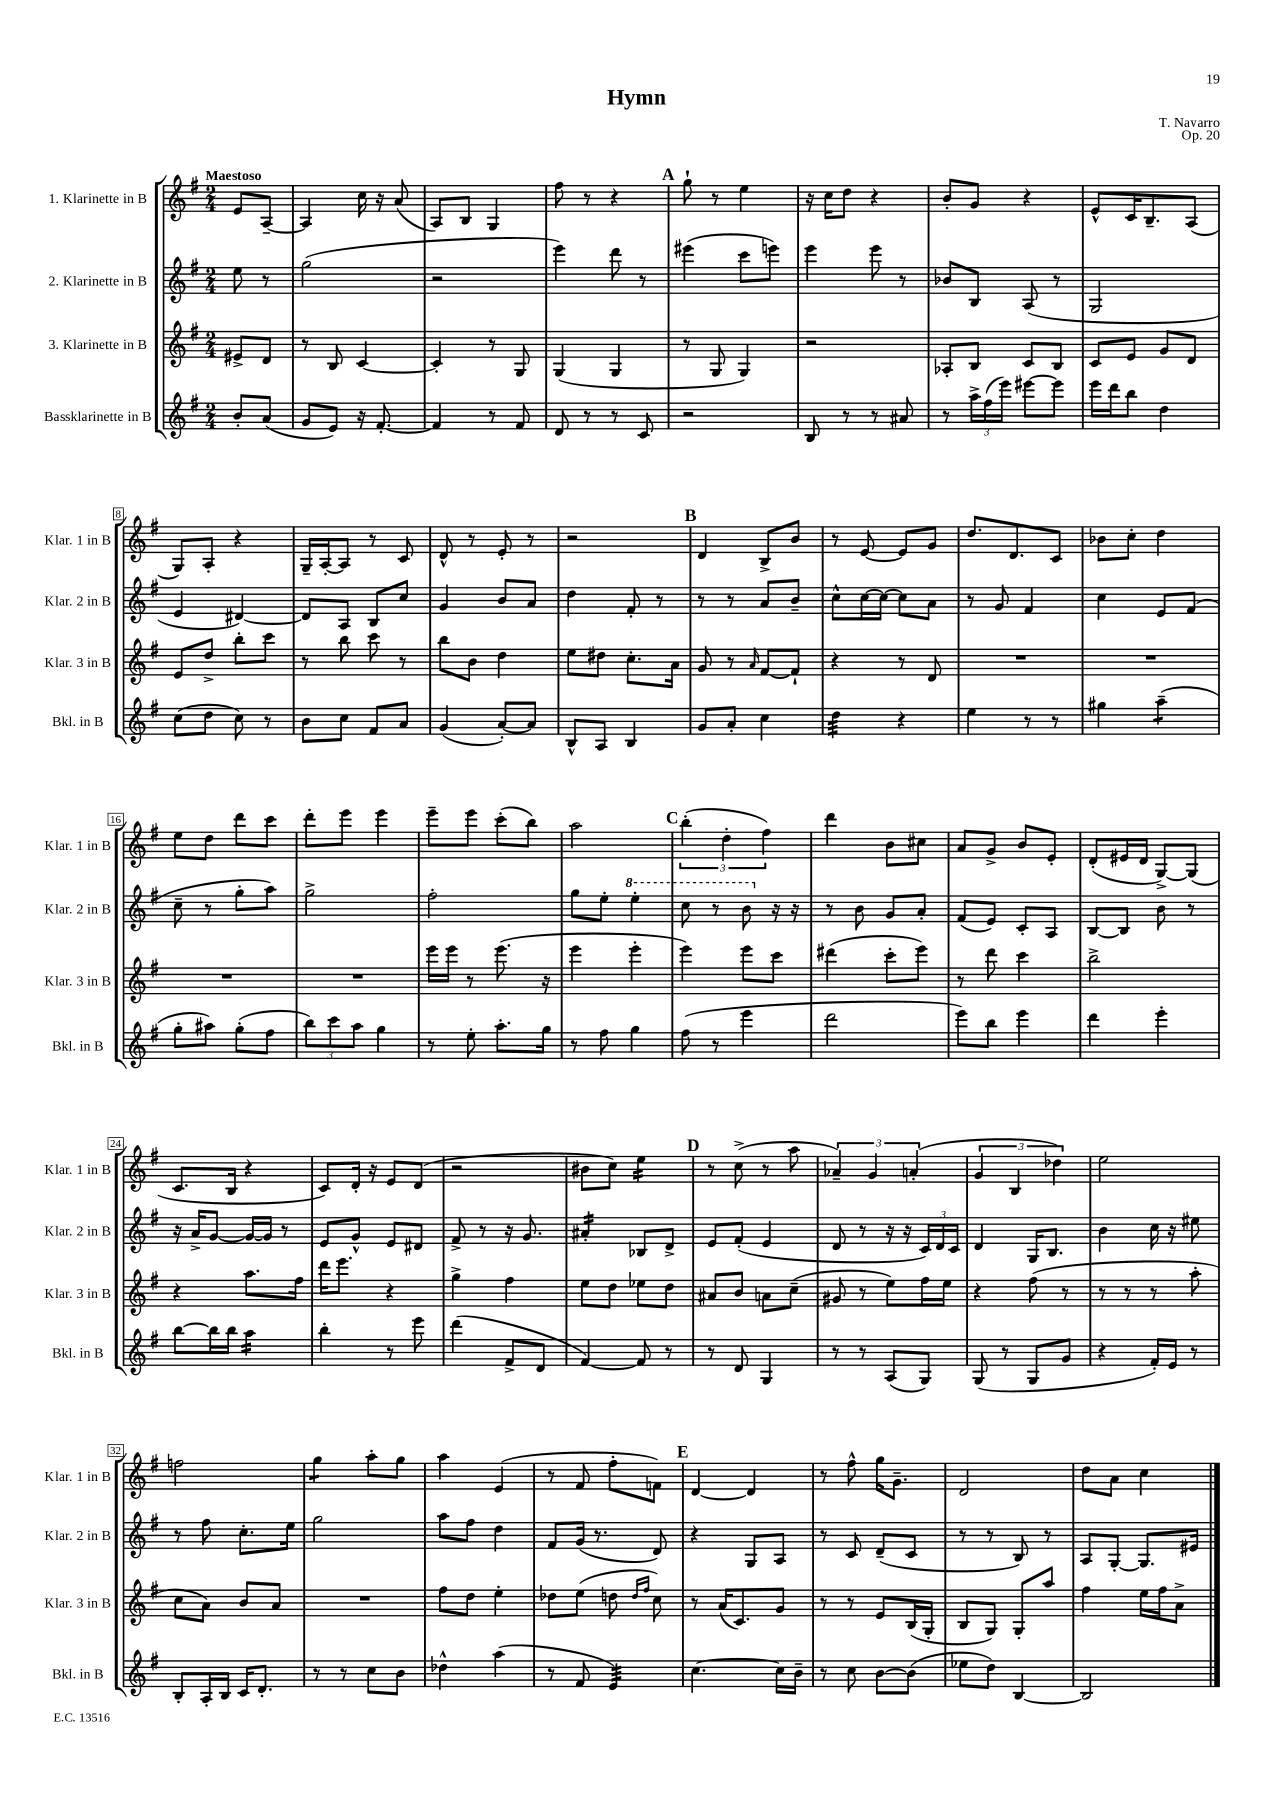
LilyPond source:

\header { title = "Hymn" composer = "T. Navarro" opus = "Op. 20" }
<<
\new StaffGroup <<
\new Staff = "s0" \with { instrumentName = "1. Klarinette in B" shortInstrumentName = "Klar. 1 in B" } {
    \clef treble \key g \major \numericTimeSignature \time 2/4 \partial 4 \tempo "Maestoso"
    e'8 a8~-- |
    a4 c''16 r16 a'8( |
    a8) b8 g4 |
    fis''8 r8 r4 |
    \mark \markup { \bold "A" } g''8-! r8 e''4 |
    r16 c''16 d''8 r4 |
    b'8-. g'8 r4 |
    e'8-^ c'16 b8.-- a8( |
    g8) a8-. r4 |
    g16-- a16~-. a8 r8 c'8 |
    d'8-^ r8 e'8-. r8 |
    r2 |
    \mark \markup { \bold "B" } d'4 b8-> b'8 |
    r8 e'8~ e'8 g'8 |
    d''8. d'8. c'8 |
    bes'8 c''8-. d''4 |
    e''8 d''8 d'''8 c'''8 |
    d'''8-. e'''8 e'''4 |
    e'''8-- e'''8 c'''8-.( b''8) |
    a''2 |
    \mark \markup { \bold "C" } \tuplet 3/2 { b''4-.( d''4-. fis''4) } |
    d'''4 b'8 cis''8 |
    a'8 g'8-> b'8 e'8-. |
    d'8-.( eis'16 d'16 g8~->) g8( |
    c'8. b16 r4 |
    c'8) d'16-. r16 e'8 d'8( |
    r2 |
    bis'8 c''8) e''4:16 |
    \mark \markup { \bold "D" } r8 c''8->( r8 a''8 |
    \tuplet 3/2 { aes'4--) g'4 a'4-.( } |
    \tuplet 3/2 { g'4 b4 des''4) } |
    e''2 |
    f''2 |
    g''4:8 a''8-. g''8 |
    a''4 e'4( |
    r8 fis'8 fis''8-. f'8) |
    \mark \markup { \bold "E" } d'4~ d'4 |
    r8 fis''8-^ g''16 g'8.-- |
    d'2 |
    d''8 a'8 c''4 \bar "|." |
}
\new Staff = "s1" \with { instrumentName = "2. Klarinette in B" shortInstrumentName = "Klar. 2 in B" } {
    \clef treble \key g \major \numericTimeSignature \time 2/4 \partial 4
    e''8 r8 |
    g''2( |
    r2 |
    e'''4) d'''8 r8 |
    \mark \markup { \bold "A" } eis'''4( c'''8 e'''8) |
    e'''4 e'''8 r8 |
    bes'8 b8 a8( r8 |
    g2 |
    e'4 dis'4~) |
    dis'8 a8 b8 c''8 |
    g'4 b'8 a'8 |
    d''4 fis'8-. r8 |
    \mark \markup { \bold "B" } r8 r8 a'8 b'8-- |
    c''8-^ c''16~ c''16~ c''8 a'8 |
    r8 g'8 fis'4 |
    c''4 e'8 fis'8( |
    c''8-- r8 g''8-. a''8) |
    g''2-> |
    fis''2-. |
    g''8 e''8-. \ottava #1 e'''4-. |
    \mark \markup { \bold "C" } c'''8 r8 b''8 \ottava #0 r16 r16 |
    r8 b'8 g'8 a'8-. |
    fis'8( e'8) c'8-. a8 |
    b8~ b8 b'8 r8 |
    r16 a'16-> g'8~ g'16~ g'16 r8 |
    e'8 g'8-^ e'8 dis'8 |
    fis'8-> r8 r16 g'8. |
    ais'4:16-. bes8 d'8-> |
    \mark \markup { \bold "D" } e'8 fis'8-.( e'4 |
    d'8 r8 r16 r16 \tuplet 3/2 { c'16) d'16 c'16 } |
    d'4 g16 b8. |
    b'4 c''16 r16 eis''8 |
    r8 fis''8 c''8.-. e''16 |
    g''2 |
    a''8 fis''8 d''4 |
    fis'8 g'16( r8. d'8) |
    \mark \markup { \bold "E" } r4 g8 a8 |
    r8 c'8 d'8--( c'8 |
    r8 r8 b8) r8 |
    a8 g8~-. g8. eis'16 \bar "|." |
}
\new Staff = "s2" \with { instrumentName = "3. Klarinette in B" shortInstrumentName = "Klar. 3 in B" } {
    \clef treble \key g \major \numericTimeSignature \time 2/4 \partial 4
    eis'8-> d'8 |
    r8 b8 c'4~ |
    c'4-. r8 g8 |
    g4( g4 |
    \mark \markup { \bold "A" } r8 g8 g4) |
    r2 |
    aes8-. b8 c'8 b8 |
    c'8 e'8 g'8 d'8 |
    e'8 d''8-> b''8-. c'''8 |
    r8 b''8 c'''8 r8 |
    b''8 b'8 d''4 |
    e''8 dis''8 c''8.-. a'16 |
    \mark \markup { \bold "B" } g'8 r8 \grace { a'16 } fis'8~ fis'8-! |
    r4 r8 d'8 |
    R2 |
    R2 |
    R2 |
    R2 |
    e'''16 e'''16 r8 e'''8.( r16 |
    e'''4 e'''4-. |
    \mark \markup { \bold "C" } e'''4) e'''8 c'''8 |
    dis'''4( c'''8-. e'''8) |
    r8 d'''8 c'''4 |
    b''2-> |
    r4 a''8. fis''16 |
    d'''16 e'''8. r4 |
    g''4-> fis''4 |
    e''8 d''8 ees''8 d''8 |
    \mark \markup { \bold "D" } ais'8 b'8 a'8 c''8--( |
    gis'8 r8 e''8) fis''16 e''16 |
    r4 fis''8( r8 |
    r8 r8 r8 a''8-. |
    c''8 a'8) b'8 a'8 |
    R2 |
    fis''8 d''8 e''4-. |
    des''8 e''8( d''8 \grace { d''16 fis''16 } c''8) |
    \mark \markup { \bold "E" } r8 a'16( c'8.) g'8 |
    r8 r8 e'8 b16( g16-. |
    b8 g8) g8-. a''8 |
    fis''4 e''16 fis''16 a'8-> \bar "|." |
}
\new Staff = "s3" \with { instrumentName = "Bassklarinette in B" shortInstrumentName = "Bkl. in B" } {
    \clef treble \key g \major \numericTimeSignature \time 2/4 \partial 4
    b'8-. a'8( |
    g'8 e'8) r16 fis'8.~-. |
    fis'4 r8 fis'8 |
    d'8 r8 r8 c'8 |
    \mark \markup { \bold "A" } r2 |
    b8 r8 r8 ais'8 |
    r8 \tuplet 3/2 { a''16-> fis''16( e'''16) } eis'''8~ eis'''8 |
    e'''16 d'''16 b''8 d''4 |
    c''8( d''8 c''8) r8 |
    b'8 c''8 fis'8 a'8 |
    g'4( a'8~-.) a'8 |
    b8-^ a8 b4 |
    \mark \markup { \bold "B" } g'8 a'8-. c''4 |
    d''4:32 r4 |
    e''4 r8 r8 |
    gis''4 a''4:8--( |
    g''8-. ais''8) g''8-.( fis''8 |
    \tuplet 3/2 { b''8) c'''8 a''8 } g''4 |
    r8 e''8-. a''8.-. g''16 |
    r8 fis''8 g''4 |
    \mark \markup { \bold "C" } fis''8( r8 e'''4 |
    d'''2 |
    e'''8) b''8 e'''4 |
    d'''4 e'''4-. |
    b''8~ b''16 b''16 a''4:16 |
    b''4-. r8 e'''8 |
    d'''4( fis'8-> d'8 |
    fis'4~) fis'8 r8 |
    \mark \markup { \bold "D" } r8 d'8 g4 |
    r8 r8 a8( g8) |
    g8( r8 g8 g'8 |
    r4 fis'16-.) e'16 r8 |
    b8-. a16-. b16 c'16 d'8.-. |
    r8 r8 c''8 b'8 |
    des''4-^ a''4( |
    r8 fis'8 e'4:32) |
    \mark \markup { \bold "E" } c''4.~ c''16 b'16-- |
    r8 c''8 b'8~ b'8( |
    ees''8 d''8) b4~ |
    b2 \bar "|." |
}
>>
>>
\layout { \context { \Score \override BarNumber.stencil = #(make-stencil-boxer 0.1 0.3 ly:text-interface::print) } }
